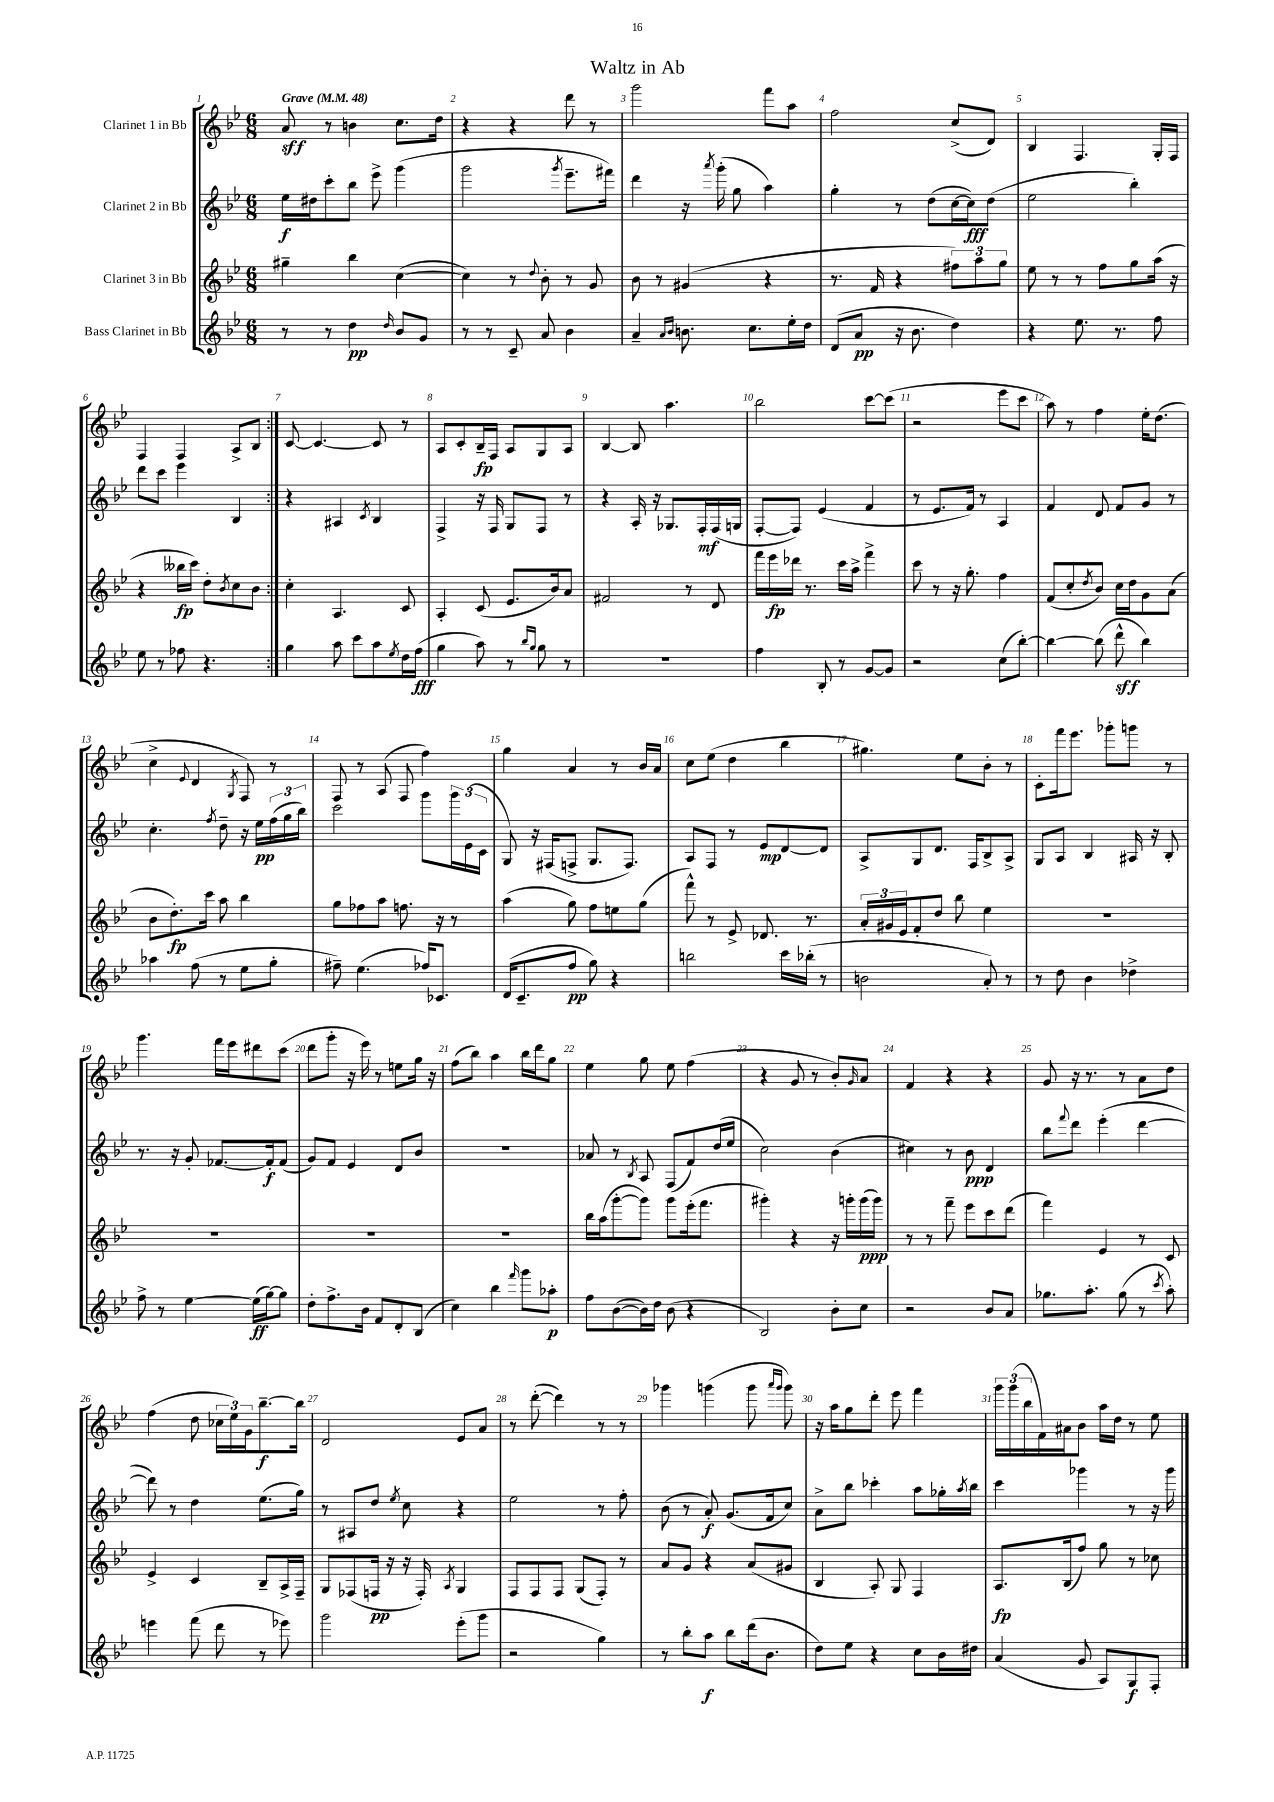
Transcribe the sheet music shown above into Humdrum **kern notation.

**kern	**dynam	**kern	**dynam	**kern	**dynam	**kern	**dynam
*part4	*part4	*part3	*part3	*part2	*part2	*part1	*part1
*staff4	*staff4	*staff3	*staff3	*staff2	*staff2	*staff1	*staff1
*I"Bass Clarinet in Bb	*	*I"Clarinet 3 in Bb	*	*I"Clarinet 2 in Bb	*	*I"Clarinet 1 in Bb	*
*clefG2	*	*clefG2	*	*clefG2	*	*clefG2	*
*k[b-e-]	*	*k[b-e-]	*	*k[b-e-]	*	*k[b-e-]	*
*M6/8	*	*M6/8	*	*M6/8	*	*M6/8	*
*MM48	*	*MM48	*	*MM48	*	*MM48	*
=1	=1	=1	=1	=1	=1	=1	=1
!	!	!	!	!	!	!LO:TX:a:B:t=Grave	!
8r	.	4gg#X~\	.	16ee-\LL	f	8a/	sff
.	.	.	.	16dd#X\J	.	.	.
8r	.	.	.	8ccc'\	.	8r	.
4dd\	pp	4bb-\	.	8bb-\J	.	4bn\	.
.	.	.	.	8eee-^\	.	.	.
16qqdd/	.	.	.	.	.	.	.
8b-/L	.	([4cc\	.	(4ggg\	.	8.cc\L	.
8g/J	.	.	.	.	.	.	.
.	.	.	.	.	.	16dd\Jk	.
=2	=2	=2	=2	=2	=2	=2	=2
8r	.	4cc\])	.	2ggg\	.	4r	.
8r	.	.	.	.	.	.	.
8c~/	.	8r	.	.	.	4r	.
.	.	8qqdd/	.	.	.	.	.
8a/	.	8b-'\	.	.	.	.	.
.	.	.	.	8qggg/	.	.	.
4b-\	.	8r	.	8.eee-~\L	.	8ddd\	.
.	.	8g/	.	.	.	8r	.
.	.	.	.	16fff#X\Jk)	.	.	.
=3	=3	=3	=3	=3	=3	=3	=3
4a~/	.	8b-\	.	4ddd\	.	2ggg\	.
.	.	8r	.	.	.	.	.
16qqa/LL	.	.	.	.	.	.	.
16qqb-/JJ	.	.	.	.	.	.	.
8.bn\	.	(4g#X/	.	16r	.	.	.
.	.	.	.	8qaaa/	.	.	.
.	.	.	.	(16ggg'\	.	.	.
.	.	.	.	8gg\	.	.	.
8.cc\L	.	.	.	.	.	.	.
.	.	4r	.	4aa\)	.	8fff\L	.
16ee-'\L	.	.	.	.	.	8aa\J	.
16dd\JJ	.	.	.	.	.	.	.
=4	=4	=4	=4	=4	=4	=4	=4
(8d/L	.	8.r	.	4gg'\	.	2ff\	.
8a/J	pp	.	.	.	.	.	.
.	.	16f/	.	.	.	.	.
16r	.	4r	.	8r	.	.	.
8.b-\	.	.	.	.	.	.	.
.	.	.	.	(8dd\L	.	.	.
4dd\)	.	12ff#X\L)	.	[16cc\L	.	(8cc^/L	.
.	.	.	.	16cc\J])	fff	.	.
.	.	12aa\	.	.	.	.	.
.	.	.	.	(8dd\J	.	8d/J)	.
.	.	12gg\J	.	.	.	.	.
=5	=5	=5	=5	=5	=5	=5	=5
4r	.	8ee-\	.	2ee-\	.	4B-/	.
.	.	8r	.	.	.	.	.
8.ee-\	.	8r	.	.	.	4.F/	.
.	.	8ff\L	.	.	.	.	.
8.r	.	.	.	.	.	.	.
.	.	8gg\	.	4bb-'\)	.	.	.
8ff\	.	(16aa\Jk	.	.	.	16G'/LL	.
.	.	16r	.	.	.	16F/JJ	.
!!LO:LB:g=z
=6	=6	=6	=6	=6	=6	=6	=6
8ee-\	.	4r	.	8ddd\L	.	4F/	.
8r	.	.	.	8ccc\J	.	.	.
8ff-X\	.	16bb--X\LL	fp	4eee-\	.	4F/	.
.	.	16ccc\JJ)	.	.	.	.	.
4.r	.	8dd'\L	.	.	.	.	.
.	.	8qb-/	.	.	.	.	.
.	.	8cc\	.	4B-/	.	8A^/L	.
.	.	8b-\J	.	.	.	8B-/J	.
=7:|!	=7:|!	=7:|!	=7:|!	=7:|!	=7:|!	=7:|!	=7:|!
4gg\	.	4cc'\	.	4r	.	[8c/	.
.	.	.	.	.	.	4.c/_	.
8aa\	.	4.A/	.	4A#X/	.	.	.
8ccc\L	.	.	.	.	.	.	.
.	.	.	.	8qc/	.	.	.
8aa\	.	.	.	4B-/	.	8c/]	.
8qee-/	.	.	.	.	.	.	.
16dd\L	.	8c/	.	.	.	8r	.
(16ff\JJ	fff	.	.	.	.	.	.
=8	=8	=8	=8	=8	=8	=8	=8
4gg\	.	4A'/	.	4F^/	.	8A/L	.
.	.	.	.	.	.	8c'/	.
8aa\)	.	(8c/	.	16r	.	16B-~/L	fp
.	.	.	.	16F/	.	16F/JJ	.
8r	.	8.e-/L	.	8G/L	.	8A/L	.
16qqbb-/LL	.	.	.	.	.	.	.
16qqgg/JJ	.	.	.	.	.	.	.
8gg\	.	.	.	8F/J	.	8G/	.
.	.	16b-/k)	.	.	.	.	.
8r	.	8a/J	.	8r	.	8A/J	.
=9	=9	=9	=9	=9	=9	=9	=9
2.r	.	2f#X/	.	4r	.	[4B-/	.
.	.	.	.	16A'/	.	8B-/]	.
.	.	.	.	16r	.	.	.
.	.	.	.	8.G-X/L	.	4.aa\	.
.	.	8r	.	.	.	.	.
.	.	.	.	16F'/L	mf	.	.
.	.	8d/	.	(16F/	.	.	.
.	.	.	.	16Gn/JJ	.	.	.
=10	=10	=10	=10	=10	=10	=10	=10
4ff\	.	16fff\LL	.	[8F'/L	.	2bb-\	.
.	.	16eee-\	fp	.	.	.	.
.	.	16ddd-X\JJ	.	8F/J])	.	.	.
.	.	8.r	.	.	.	.	.
8B-'/	.	.	.	(4e-/	.	.	.
8r	.	16ccc\LL	.	.	.	.	.
.	.	16aa^\JJ	.	.	.	.	.
[8g/L	.	4fff^\	.	4f/	.	[8ccc\L	.
8g/J]	.	.	.	.	.	(8ccc\J]	.
=11	=11	=11	=11	=11	=11	=11	=11
2r	.	8ccc\	.	8r	.	2r	.
.	.	8r	.	8.e-/L	.	.	.
.	.	16r	.	.	.	.	.
.	.	8.gg'\	.	16f/Jk)	.	.	.
.	.	.	.	8r	.	.	.
(8cc\L	.	4ff\	.	4A/	.	8eee-\L	.
[8bb-'\J)	.	.	.	.	.	8ccc\J	.
=12	=12	=12	=12	=12	=12	=12	=12
4bb-\_	.	(8f/L	.	4f/	.	8aa\)	.
.	.	8cc'/	.	.	.	8r	.
.	.	8qdd/	.	.	.	.	.
(8bb-\]	.	8b-/J)	.	8d/	.	4ff\	.
8ddd^^\	sff	16cc\LL	.	8f/L	.	.	.
.	.	16dd\J	.	.	.	.	.
4bb-\)	.	8g\	.	8g/J	.	16ee-'\KL	.
.	.	.	.	.	.	(8.dd\J	.
.	.	(8a\J	.	8r	.	.	.
!!LO:LB:g=z
=13	=13	=13	=13	=13	=13	=13	=13
4aa-X\	.	8b-\L	.	4.cc'\	.	4cc^\	.
.	.	8.dd'\)	fp	.	.	.	.
.	.	.	.	.	.	8qqe-/	.
(8ff\	.	.	.	.	.	4d/	.
.	.	16ccc\Jk	.	.	.	.	.
.	.	.	.	8qff/	.	.	.
8r	.	8aa\	.	8dd~\	.	.	.
.	.	.	.	.	.	8qG/	.
8ee-\L	.	4bb-\	.	16r	.	8F/)	.
.	.	.	.	16ee-\LL	pp	.	.
8gg'\J	.	.	.	(24ff\	.	8r	.
.	.	.	.	24gg\	.	.	.
.	.	.	.	24bb-\JJ)	.	.	.
=14	=14	=14	=14	=14	=14	=14	=14
8ff#X~\)	.	8gg\L	.	2ccc\	.	8F/	.
(4.ee-\	.	8ff-X\	.	.	.	8r	.
.	.	8aa\J	.	.	.	(8A/	.
.	.	8.ffn\	.	.	.	8F/	.
16ff-X/KL)	.	.	.	8ggg\L	.	4ff\)	.
8.c-X/J	.	16r	.	.	.	.	.
.	.	8r	.	24ggg\L	.	.	.
.	.	.	.	(24e-\	.	.	.
.	.	.	.	24c\JJ	.	.	.
=15	=15	=15	=15	=15	=15	=15	=15
(16d/KL	.	(4aa\	.	8G/)	.	4gg\	.
8.c~/	.	.	.	.	.	.	.
.	.	.	.	16r	.	.	.
.	.	.	.	(16F#X/KL	.	.	.
8ff/J	pp	8gg\)	.	8Fn^/J	.	4a/	.
8gg\)	.	8ff\L	.	8.G/L	.	.	.
4r	.	8een\	.	.	.	8r	.
.	.	.	.	8.F/J)	.	.	.
.	.	(8gg\J	.	.	.	16b-/LL	.
.	.	.	.	.	.	16a/JJ	.
=16	=16	=16	=16	=16	=16	=16	=16
2bbn\	.	8fff^^\)	.	8A/L	.	8cc\L	.
.	.	8r	.	8F/J	.	(8ee-\J	.
.	.	8e-^/	.	8r	.	4dd\	.
.	.	8.d-X/	.	8e-/L	mp	.	.
16ccc\LL	.	.	.	[8d/	.	4bb-\	.
(16bb-X'\JJ	.	8.r	.	.	.	.	.
8r	.	.	.	8d/J]	.	.	.
=17	=17	=17	=17	=17	=17	=17	=17
2bn\	.	24a'/LL	.	8A^/L	.	4.gg#X\)	.
.	.	24g#X/	.	.	.	.	.
.	.	24e-/J	.	.	.	.	.
.	.	8f'/	.	8G/	.	.	.
.	.	8dd/J	.	8.d/J	.	.	.
.	.	8bb-\	.	.	.	8ee-\L	.
.	.	.	.	16F/KL	.	.	.
8a'/)	.	4ee-\	.	8B-^/	.	8b-'\J	.
8r	.	.	.	8A^/J	.	8r	.
=18	=18	=18	=18	=18	=18	=18	=18
8r	.	2.r	.	8G/L	.	8c'\L	.
8dd\	.	.	.	8A/J	.	16fff\k	.
.	.	.	.	.	.	8.eee-\J	.
4b-\	.	.	.	4B-/	.	.	.
.	.	.	.	.	.	8ggg-X'\L	.
4dd-X^\	.	.	.	16A#X/	.	8gggn\J	.
.	.	.	.	16r	.	.	.
.	.	.	.	8B-'/	.	8r	.
!!LO:LB:g=z
=19	=19	=19	=19	=19	=19	=19	=19
8ff^\	.	2.r	.	8.r	.	4.ggg\	.
8r	.	.	.	.	.	.	.
.	.	.	.	16r	.	.	.
[4ee-\	.	.	.	8g'/	.	.	.
.	.	.	.	[8.f-X/L	.	16fff\LL	.
.	.	.	.	.	.	16eee-\J	.
(16ee-\LL]	ff	.	.	.	.	8ddd#X\	.
[16gg\J)	.	.	.	16f-'/k]	f	.	.
8gg\J]	.	.	.	(8f-/J	.	(8ccc\J	.
=20	=20	=20	=20	=20	=20	=20	=20
8dd'\L	.	2.r	.	8g/L)	.	8ddd\L	.
8.ff^\	.	.	.	8f/J	.	8ggg'\J	.
.	.	.	.	4e-/	.	16r	.
16b-\Jk	.	.	.	.	.	16eee-\)	.
8f/L	.	.	.	.	.	8r	.
8d'/	.	.	.	8d/L	.	8een\L	.
(8B-/J	.	.	.	8b-/J	.	16gg\Jk	.
.	.	.	.	.	.	16r	.
=21	=21	=21	=21	=21	=21	=21	=21
4cc\)	.	2.r	.	2.r	.	(8ff\L	.
.	.	.	.	.	.	8bb-\J)	.
4bb-\	.	.	.	.	.	4aa\	.
16qqfff/	.	.	.	.	.	.	.
8ggg\L	.	.	.	.	.	16bb-\LL	.
.	.	.	.	.	.	16ddd\J	.
8aa-X'\J	p	.	.	.	.	8gg\J	.
=22	=22	=22	=22	=22	=22	=22	=22
8ff\L	.	16bb-\LL	.	8a-X/	.	4ee-\	.
.	.	(16aa\J	.	.	.	.	.
([8b-\	.	[8ggg'\	.	8r	.	.	.
.	.	.	.	8qB-/	.	.	.
16b-\L])	.	8ggg\J])	.	8A/	.	8gg\	.
16dd\JJ	.	.	.	.	.	.	.
(8b-\	.	8ggg\L	.	(8F/L	.	8ee-\	.
4r	.	(16eee-'\k	.	8f/)	.	(4ff\	.
.	.	8.fff\J	.	.	.	.	.
.	.	.	.	(16dd/L	.	.	.
.	.	.	.	16ee-/JJ	.	.	.
=23	=23	=23	=23	=23	=23	=23	=23
2B-/)	.	4ggg#X'\)	.	2cc\)	.	4r	.
.	.	4r	.	.	.	8g/	.
.	.	.	.	.	.	8r	.
8b-'\L	.	16r	.	(4b-\	.	8b-'/L)	.
.	.	16gggn'\LL	.	.	.	.	.
.	.	.	.	.	.	16qqg/	.
8cc\J	.	(16ggg\	ppp	.	.	8a/J	.
.	.	16ggg\JJ)	.	.	.	.	.
=24	=24	=24	=24	=24	=24	=24	=24
2r	.	8r	.	4cc#X\)	.	4f/	.
.	.	8r	.	.	.	.	.
.	.	8fff~\	.	8r	.	4r	.
.	.	8eee-\L	.	8b-\	ppp	.	.
8b-/L	.	8ccc\	.	4d/	.	4r	.
8a/J	.	(8ddd\J	.	.	.	.	.
=25	=25	=25	=25	=25	=25	=25	=25
8.gg-X\L	.	4fff\)	.	8bb-\L	.	8g/	.
.	.	.	.	8qqfff/	.	.	.
.	.	.	.	8ddd\J	.	16r	.
8.aa'\J	.	.	.	.	.	8.r	.
.	.	4e-/	.	(4eee-'\	.	.	.
(8gg-\	.	.	.	.	.	8r	.
8r	.	8r	.	[4ddd\	.	8a\L	.
8qccc/	.	.	.	.	.	.	.
8aa'\)	.	8c/	.	.	.	8dd\J	.
!!LO:LB:g=z
=26	=26	=26	=26	=26	=26	=26	=26
4eeen\	.	4e-^/	.	8ddd\])	.	(4ff\	.
.	.	.	.	8r	.	.	.
(8fff\	.	4c/	.	4dd\	.	8dd\	.
8ddd\	.	.	.	.	.	24cc-X\LL	.
.	.	.	.	.	.	24ee-\)	.
.	.	.	.	.	.	24g\J	.
8r	.	8B-~/L	.	(8.ee-\L	.	[8.bb-~\	f
8eee-X\)	.	16A^/L	.	.	.	.	.
.	.	16F~/JJ	.	16gg\Jk)	.	16bb-\Jk]	.
=27	=27	=27	=27	=27	=27	=27	=27
2ggg\	.	8G/L	.	8r	.	2d/	.
.	.	(8F-X/	.	8A#X/L	.	.	.
.	.	16Fn/Jk	pp	8dd/J	.	.	.
.	.	16r	.	.	.	.	.
.	.	.	.	8qee-/	.	.	.
.	.	16r	.	8cc\	.	.	.
.	.	16F'/)	.	.	.	.	.
.	.	8qA/	.	.	.	.	.
(8eee-'\L	.	4G/	.	4r	.	8e-/L	.
8ggg\J	.	.	.	.	.	8a/J	.
=28	=28	=28	=28	=28	=28	=28	=28
2r	.	8F/L	.	2ee-\	.	8r	.
.	.	8F/	.	.	.	([8ddd'\	.
.	.	8F/J	.	.	.	4ddd\])	.
.	.	(8G/L	.	.	.	.	.
4gg\)	.	8F'/J)	.	8r	.	8r	.
.	.	8r	.	8ff'\	.	8r	.
=29	=29	=29	=29	=29	=29	=29	=29
8r	.	8a/L	.	(8b-\	.	4ggg-X\	.
8bb-'\L	.	8g/J	.	8r	.	.	.
8aa\J	f	4r	.	8a'/)	f	(4gggn\	.
8bb-\L	.	.	.	(8.g/L	.	.	.
(16ddd\k	.	(8a/L	.	.	.	8ggg\	.
8.b-\J	.	.	.	16f/k	.	.	.
.	.	.	.	.	.	16qqaaa/LL	.
.	.	.	.	.	.	16qqggg/JJ	.
.	.	8g#X/J	.	8cc/J)	.	8ggg\)	.
=30	=30	=30	=30	=30	=30	=30	=30
8dd\L)	.	4B-/	.	8a^\L	.	16r	.
.	.	.	.	.	.	16aa\KL	.
8ee-\J	.	.	.	8bb-\J	.	8gg\	.
4r	.	8A'/)	.	4ccc-X'\	.	8ddd'\J	.
.	.	8G/	.	.	.	8eee-\	.
8cc\L	.	4F/	.	8aa\L	.	4fff\	.
16b-\L	.	.	.	16gg-X'\L	.	.	.
.	.	.	.	8qaa/	.	.	.
16dd#X\JJ	.	.	.	16bb-\JJ	.	.	.
=31	=31	=31	=31	=31	=31	=31	=31
(4a/	.	8.A/L	fp	4ccc\	.	24ggg\LL	.
.	.	.	.	.	.	(24ggg\	.
.	.	.	.	.	.	24bb-\	.
.	.	.	.	.	.	16f\)	.
.	.	(16B-/k	.	.	.	16a#X\J	.
8g/	.	8ff/J)	.	4ggg-X\	.	8b-\J	.
8A/L)	.	8gg\	.	.	.	16aa\LL	.
.	.	.	.	.	.	16dd\JJ	.
8G/	f	8r	.	8r	.	8r	.
8F'/J	.	8cc-X\	.	16r	.	8ee-\	.
.	.	.	.	16ggg-\	.	.	.
==	==	==	==	==	==	==	==
*-	*-	*-	*-	*-	*-	*-	*-
